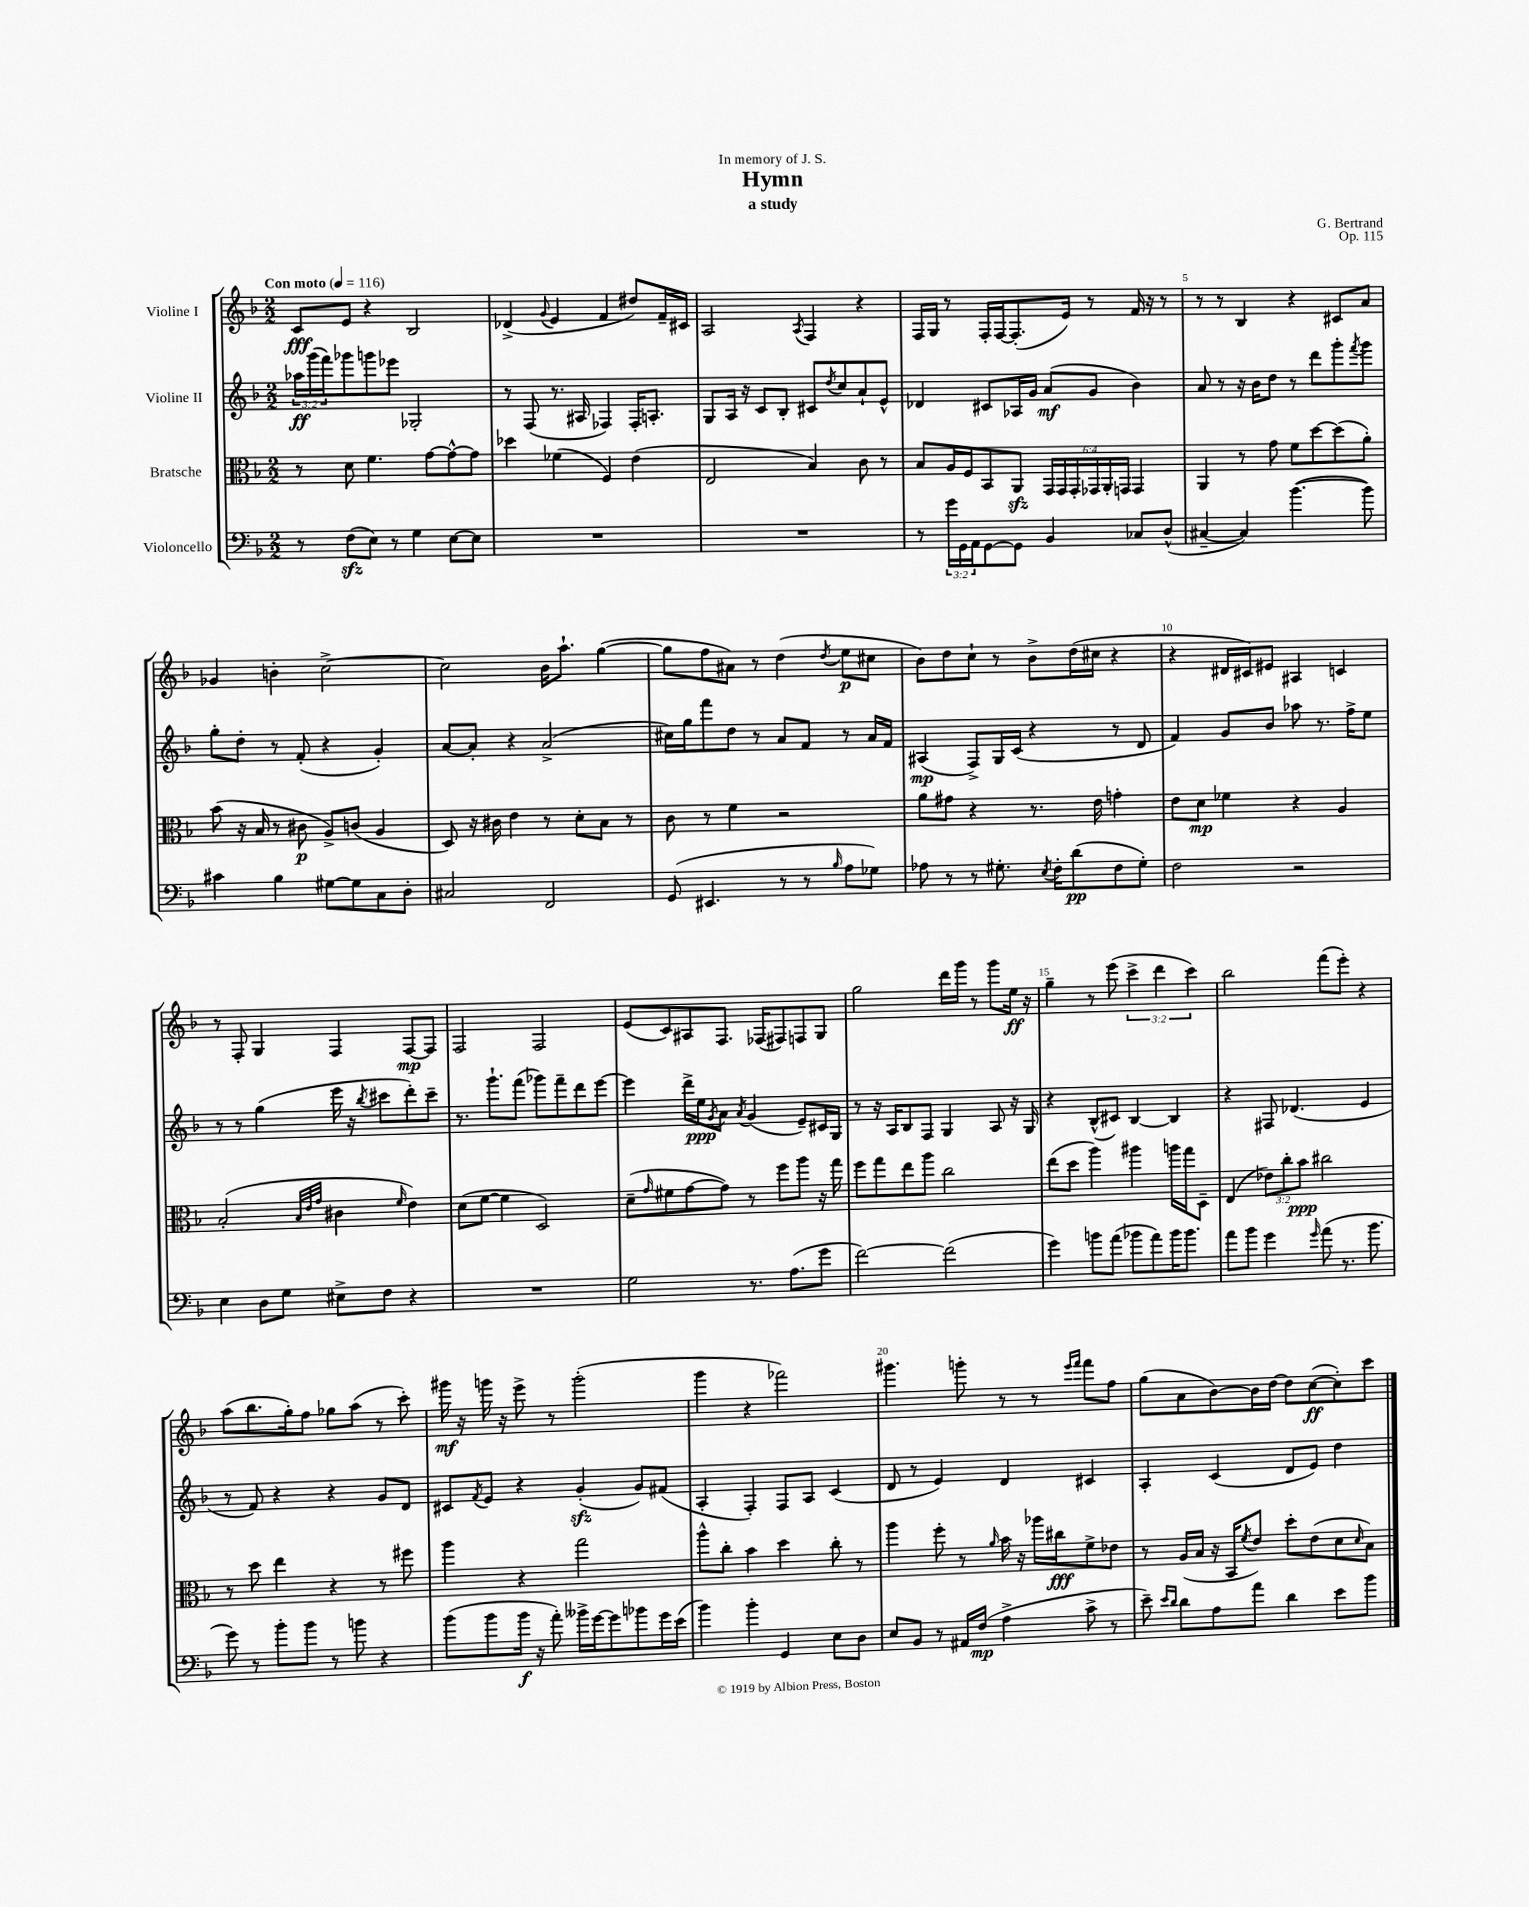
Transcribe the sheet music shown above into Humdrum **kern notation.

**kern	**dynam	**kern	**dynam	**kern	**dynam	**kern	**dynam
*part4	*part4	*part3	*part3	*part2	*part2	*part1	*part1
*staff4	*staff4	*staff3	*staff3	*staff2	*staff2	*staff1	*staff1
*I"Violoncello	*	*I"Bratsche	*	*I"Violine II	*	*I"Violine I	*
*clefF4	*	*clefC3	*	*clefG2	*	*clefG2	*
*k[b-]	*	*k[b-]	*	*k[b-]	*	*k[b-]	*
*M2/2	*	*M2/2	*	*M2/2	*	*M2/2	*
*MM116	*	*MM116	*	*MM116	*	*MM116	*
=1	=1	=1	=1	=1	=1	=1	=1
!	!	!	!	!	!	!LO:TX:a:B:t=Con moto	!
8r	.	8r	.	24aa-X\LL	ff	8c/L	fff
.	.	.	.	(24ggg\	.	.	.
.	.	.	.	24fff\J)	.	.	.
(8Fzz\L	.	8d\	.	8ggg-X\	.	8e/J	.
8E\J)	.	4.f\	.	8gggn\	.	4r	.
8r	.	.	.	8eee-X\J	.	.	.
4G\	.	.	.	2G-X'/	.	2B-/	.
.	.	[8g\L	.	.	.	.	.
[8E\L	.	8g^^\_	.	.	.	.	.
8E\J]	.	8g\J]	.	.	.	.	.
=2	=2	=2	=2	=2	=2	=2	=2
1r	.	4dd-X\	.	8r	.	(4d-X^/	.
.	.	.	.	(8F/	.	.	.
.	.	.	.	.	.	8qqg/	.
.	.	(4f-X\	.	8.r	.	4e/	.
.	.	.	.	16A#X/	.	.	.
.	.	4F/)	.	4F-X/)	.	4f/	.
.	.	(4e\	.	16F-'/KL	.	8dd#X/L)	.
.	.	.	.	8.An'/J	.	.	.
.	.	.	.	.	.	16f~/L	.
.	.	.	.	.	.	16c#X/JJ	.
=3	=3	=3	=3	=3	=3	=3	=3
1r	.	2E/	.	8G/L	.	2A/	.
.	.	.	.	16A/Jk	.	.	.
.	.	.	.	16r	.	.	.
.	.	.	.	8c/L	.	.	.
.	.	.	.	8B-'/J	.	.	.
.	.	.	.	.	.	8qA/	.
.	.	4B-/)	.	8c#X/L	.	4F/	.
.	.	.	.	8qdd/	.	.	.
.	.	.	.	8cc/	.	.	.
.	.	8c\	.	8a`/	.	4r	.
.	.	8r	.	8e^^/J	.	.	.
=4	=4	=4	=4	=4	=4	=4	=4
8r	.	8B-/L	.	4d-X/	.	16F/LL	.
.	.	.	.	.	.	16G/JJ	.
24g\LL	.	16A/L	.	.	.	8r	.
24GG\	.	.	.	.	.	.	.
.	.	16F/J	.	.	.	.	.
24AA\J	.	.	.	.	.	.	.
[8GG\	.	8BB-/	.	8c#X/L	.	16F'/LL	.
.	.	.	.	.	.	[16F/J	.
8GG\J]	.	8AAzz/J	.	16A-X/L	.	(8.F'/]	.
.	.	.	.	16g/JJ	.	.	.
4BB-/	.	24GG/LL	.	(8a/L	mf	.	.
.	.	24GG/	.	.	.	.	.
.	.	.	.	.	.	16e/Jk)	.
.	.	24GG'/	.	.	.	.	.
.	.	24GG-X/	.	8g/J	.	8r	.
.	.	24AA'/	.	.	.	.	.
.	.	24GGn/JJ	.	.	.	.	.
8C-X/L	.	4GG/	.	4b-\)	.	16f/	.
.	.	.	.	.	.	16r	.
(8D^^/J	.	.	.	.	.	8r	.
=5	=5	=5	=5	=5	=5	=5	=5
[4C#X~/	.	4AA/	.	8a/	.	8r	.
.	.	.	.	8r	.	8r	.
4C#/])	.	8r	.	16r	.	4B-/	.
.	.	.	.	16b-\KL	.	.	.
.	.	8g\	.	8dd\J	.	.	.
([4.b-\	.	8f\L	.	8r	.	4r	.
.	.	[8dd\	.	8ddd\L	.	.	.
.	.	(8dd\]	.	8ggg'\	.	8c#X/L	.
.	.	.	.	8qfff/	.	.	.
8b-\])	.	8a'\J)	.	8ggg\J	.	8a/J	.
!!LO:LB:g=z
=6	=6	=6	=6	=6	=6	=6	=6
4c#X\	.	(8b-\	.	8gg'\L	.	4g-X/	.
.	.	16r	.	8dd'\J	.	.	.
.	.	16B-/	.	.	.	.	.
4B-\	.	8r	.	8r	.	4bn'\	.
.	.	8c#X\	p	(8f'/	.	.	.
[8G#X\L	.	8A^/L)	.	4r	.	[2cc^\	.
8G#\]	.	(8cn/J	.	.	.	.	.
8C\	.	4A/	.	4g'/)	.	.	.
8D'\J	.	.	.	.	.	.	.
=7	=7	=7	=7	=7	=7	=7	=7
2C#X/	.	8D/)	.	[8a/L	.	2cc\]	.
.	.	16r	.	8a'/J]	.	.	.
.	.	16c#X\	.	.	.	.	.
.	.	4e\	.	4r	.	.	.
2FF/	.	8r	.	(2a^/	.	16b-\KL	.
.	.	.	.	.	.	8.aa`\J	.
.	.	8d'\L	.	.	.	.	.
.	.	8B-\J	.	.	.	([4gg\	.
.	.	8r	.	.	.	.	.
=8	=8	=8	=8	=8	=8	=8	=8
(8GG/	.	8c\	.	16cc#X\LL)	.	8gg\L]	.
.	.	.	.	16gg\J	.	.	.
4.EE#X/	.	8r	.	8fff\	.	8ff\	.
.	.	4f\	.	8dd\J	.	8a#X\J)	.
.	.	.	.	8r	.	8r	.
8r	.	2r	.	8a/L	.	(4dd\	.
8r	.	.	.	8f/J	.	.	.
16qqB-/	.	.	.	.	.	8qdd/	.
8A\L	.	.	.	8r	.	8ee\L	p
8G-X\J)	.	.	.	16a/LL	.	8cc#X\J	.
.	.	.	.	16f/JJ	.	.	.
=9	=9	=9	=9	=9	=9	=9	=9
8A-X\	.	8a\L	.	(4A#X/	mp	8b-\L)	.
8r	.	8g#X\J	.	.	.	8dd\	.
8r	.	4r	.	8F^/L)	.	8cc`\J	.
8.G#X'\	.	.	.	16G/L	.	8r	.
.	.	.	.	(16c/JJ	.	.	.
.	.	8.r	.	4r	.	8b-^\L	.
8qE/	.	.	.	.	.	.	.
16F'\KL	.	.	.	.	.	.	.
(8d\	pp	.	.	.	.	(16dd\L	.
.	.	16e\	.	.	.	16cc#X\JJ	.
8F\	.	4gn'\	.	8r	.	4r	.
8G#'\J)	.	.	.	8d/	.	.	.
=10	=10	=10	=10	=10	=10	=10	=10
2F\	.	8e\L	.	4f/)	.	4r	.
.	.	8d\J	mp	.	.	.	.
.	.	4f-X\	.	8g/L	.	16d#X/LL	.
.	.	.	.	.	.	16c#X/J)	.
.	.	.	.	8b-/J	.	8e#X/J	.
2r	.	4r	.	8aa-X\	.	4A#X/	.
.	.	.	.	8.r	.	.	.
.	.	4A/	.	.	.	4cn/	.
.	.	.	.	16ff^\KL	.	.	.
.	.	.	.	8ee\J	.	.	.
!!LO:LB:g=z
=11	=11	=11	=11	=11	=11	=11	=11
4E\	.	(2B-'/	.	8r	.	8r	.
.	.	.	.	8r	.	8F'/	.
8D\L	.	.	.	(4gg\	.	4G/	.
8G\J	.	.	.	.	.	.	.
.	.	32qqB-/LLL	.	.	.	.	.
.	.	32qqe/	.	.	.	.	.
.	.	32qqg/JJJ	.	.	.	.	.
8E#X^\L	.	4c#X\	.	16eee\	.	4F/	.
.	.	.	.	16r	.	.	.
.	.	.	.	8qbb-/	.	.	.
8F\J	.	.	.	8ccc#X\L	.	.	.
.	.	16qqf/	.	.	.	.	.
4r	.	4e\)	.	8ddd'\)	.	[8F/L	mp
.	.	.	.	8ccc#~\J	.	8F/J]	.
=12	=12	=12	=12	=12	=12	=12	=12
1r	.	(8d\L	.	8.r	.	2F/	.
.	.	[8f\J	.	.	.	.	.
.	.	.	.	8.ggg`\L	.	.	.
.	.	4f\]	.	.	.	.	.
.	.	.	.	(8fff\J	.	.	.
.	.	2D/)	.	8ggg-X\L)	.	2F/	.
.	.	.	.	8fff~\	.	.	.
.	.	.	.	8ddd\	.	.	.
.	.	.	.	[8eee\J	.	.	.
=13	=13	=13	=13	=13	=13	=13	=13
2G\	.	(8d~\L	.	4eee\]	.	(8e/L	.
.	.	16qqg/	.	.	.	.	.
.	.	8f#X\	.	.	.	8c/)	.
.	.	[8g\	.	16ddd^\LL	.	8A#X/	.
.	.	.	.	16ee\J	ppp	.	.
.	.	.	.	8qg/	.	.	.
.	.	8g\J])	.	8a\J	.	8.F/J	.
.	.	.	.	8qa/	.	.	.
8.r	.	8r	.	(4g/	.	.	.
.	.	.	.	.	.	(16F-X/KL	.
.	.	8ff\L	.	.	.	8F#X/)	.
(8.A\L	.	.	.	.	.	.	.
.	.	8aa\J	.	8e~/L)	.	8Fn/	.
8g\J	.	16r	.	16c#X/L	.	8G/J	.
.	.	16gg\	.	16G/JJ	.	.	.
=14	=14	=14	=14	=14	=14	=14	=14
[2f\)	.	8ff\L	.	8r	.	2gg\	.
.	.	8gg\	.	16r	.	.	.
.	.	.	.	16A/KL	.	.	.
.	.	8ee\	.	8B-/	.	.	.
.	.	8aa\J	.	8F/J	.	.	.
(2f\]	.	2cc\	.	4G/	.	16ddd\LL	.
.	.	.	.	.	.	16ggg\JJ	.
.	.	.	.	.	.	8r	.
.	.	.	.	8A/	.	8ggg\L	.
.	.	.	.	16r	.	16ee\Jk	ff
.	.	.	.	16G/	.	16r	.
=15	=15	=15	=15	=15	=15	=15	=15
4g\)	.	(8ee\L	.	4r	.	4gg~\	.
.	.	8dd\J	.	.	.	.	.
8bn\L	.	4aa\)	.	(8B-^^/L	.	8r	.
(8a\J	.	.	.	8c#X/J)	.	(8eee\	.
8b-X\L	.	4aa#X\	.	[4B-/	.	6ccc^\	.
8a\)	.	.	.	.	.	.	.
.	.	.	.	.	.	6ddd\	.
16b-\K	.	16aan\LL	.	4B-/]	.	.	.
8.b-\J	.	16gg\J	.	.	.	.	.
.	.	.	.	.	.	6ccc\)	.
.	.	8D~\J	.	.	.	.	.
=16	=16	=16	=16	=16	=16	=16	=16
8a\L	.	(4E/	.	4r	.	2bb-\	.
8b-\J	.	.	.	.	.	.	.
4g\	.	12e-X\L)	.	8F#X/	.	.	.
.	.	12cc'\	.	.	.	.	.
.	.	.	.	(4.d-X/	.	.	.
.	.	12b-\J	ppp	.	.	.	.
16qqg/	.	.	.	.	.	.	.
(8a\	.	2cc#X\	.	.	.	(8fff\L	.
8.r	.	.	.	.	.	8eee'\J)	.
.	.	.	.	4e/	.	4r	.
8.b-\	.	.	.	.	.	.	.
!!LO:LB:g=z
=17	=17	=17	=17	=17	=17	=17	=17
8g\)	.	8r	.	8r	.	(8aa\L	.
8r	.	8dd\	.	8f/)	.	8.bb-\	.
8b-'\L	.	4ee\	.	4r	.	.	.
.	.	.	.	.	.	16gg'\k)	.
8b-\J	.	.	.	.	.	8ff\J	.
8r	.	4r	.	4r	.	8gg-X\L	.
8bn\	.	.	.	.	.	(8aa\J	.
4r	.	8r	.	8g/L	.	8r	.
.	.	8ff#X\	.	8d/J	.	8ccc'\)	.
=18	=18	=18	=18	=18	=18	=18	=18
(8b-\L	.	4aa\	.	8c#X/L	.	16ggg#X\	mf
.	.	.	.	.	.	16r	.
.	.	.	.	8qf/	.	.	.
8b-\	.	.	.	8e/J	.	16gggn\	.
.	.	.	.	.	.	16r	.
16b-\Jk	f	4r	.	4r	.	8eee^\	.
16r	.	.	.	.	.	.	.
8a'\)	.	.	.	.	.	8r	.
16b--X^\LL	.	2gg\	.	(4gzz'/	.	(2ggg'\	.
[16g\J	.	.	.	.	.	.	.
8g\]	.	.	.	.	.	.	.
8b-X\	.	.	.	8g/L)	.	.	.
16g\L	.	.	.	(8f#X/J	.	.	.
(16e\JJ	.	.	.	.	.	.	.
=19	=19	=19	=19	=19	=19	=19	=19
4b-\)	.	8aa^^\L	.	4A'/	.	4ggg\	.
.	.	8cc'\J	.	.	.	.	.
4b-'\	.	4b-\	.	4F'/)	.	4r	.
4GG/	.	4dd\	.	8F/L	.	2fff-X\)	.
.	.	.	.	8A/J	.	.	.
8E\L	.	8cc'\	.	(4c/	.	.	.
8D\J	.	8r	.	.	.	.	.
=20	=20	=20	=20	=20	=20	=20	=20
8E/L	.	4aa\	.	8d/	.	4.ggg#X\	.
8BB-/J	.	.	.	8r	.	.	.
8r	.	8ff'\	.	4e/)	.	.	.
16AA#X/LL	.	8r	.	.	.	8gggn'\	.
(16F/JJ	mp	.	.	.	.	.	.
.	.	16qqa/	.	.	.	.	.
4A^\	.	16b-\	.	4d/	.	8r	.
.	.	16r	.	.	.	.	.
.	.	16aa-X\LL	.	.	.	8r	.
.	.	16cc#X\J	fff	.	.	.	.
.	.	.	.	.	.	16qqeee/LL	.
.	.	.	.	.	.	16qqfff/JJ	.
8c^\	.	8f^\	.	4c#X/	.	8fff\L	.
8r	.	8e-X\J	.	.	.	8ff\J	.
=21	=21	=21	=21	=21	=21	=21	=21
8e~\)	.	8r	.	4A'/	.	(8gg\L	.
16qqe/LL	.	.	.	.	.	.	.
16qqd/JJ	.	.	.	.	.	.	.
8d\L	.	(16A/LL	.	.	.	8a\	.
.	.	16B-/JJ	.	.	.	.	.
8A\	.	16r	.	(4c/	.	[8b-\)	.
.	.	16BB-/KL	.	.	.	.	.
.	.	8qf/	.	.	.	.	.
8a\J	.	8e/J)	.	.	.	16b-\L]	.
.	.	.	.	.	.	[16dd\JJ	.
4d\	.	8dd'\L	.	8d/L	.	8dd\L]	.
.	.	(8e\	.	8e/J)	.	([8cc\	ff
8e\L	.	8d\	.	4dd\	.	8cc'\])	.
.	.	16qqd/	.	.	.	.	.
8b-\J	.	8B-\J)	.	.	.	8ccc\J	.
==	==	==	==	==	==	==	==
*-	*-	*-	*-	*-	*-	*-	*-
